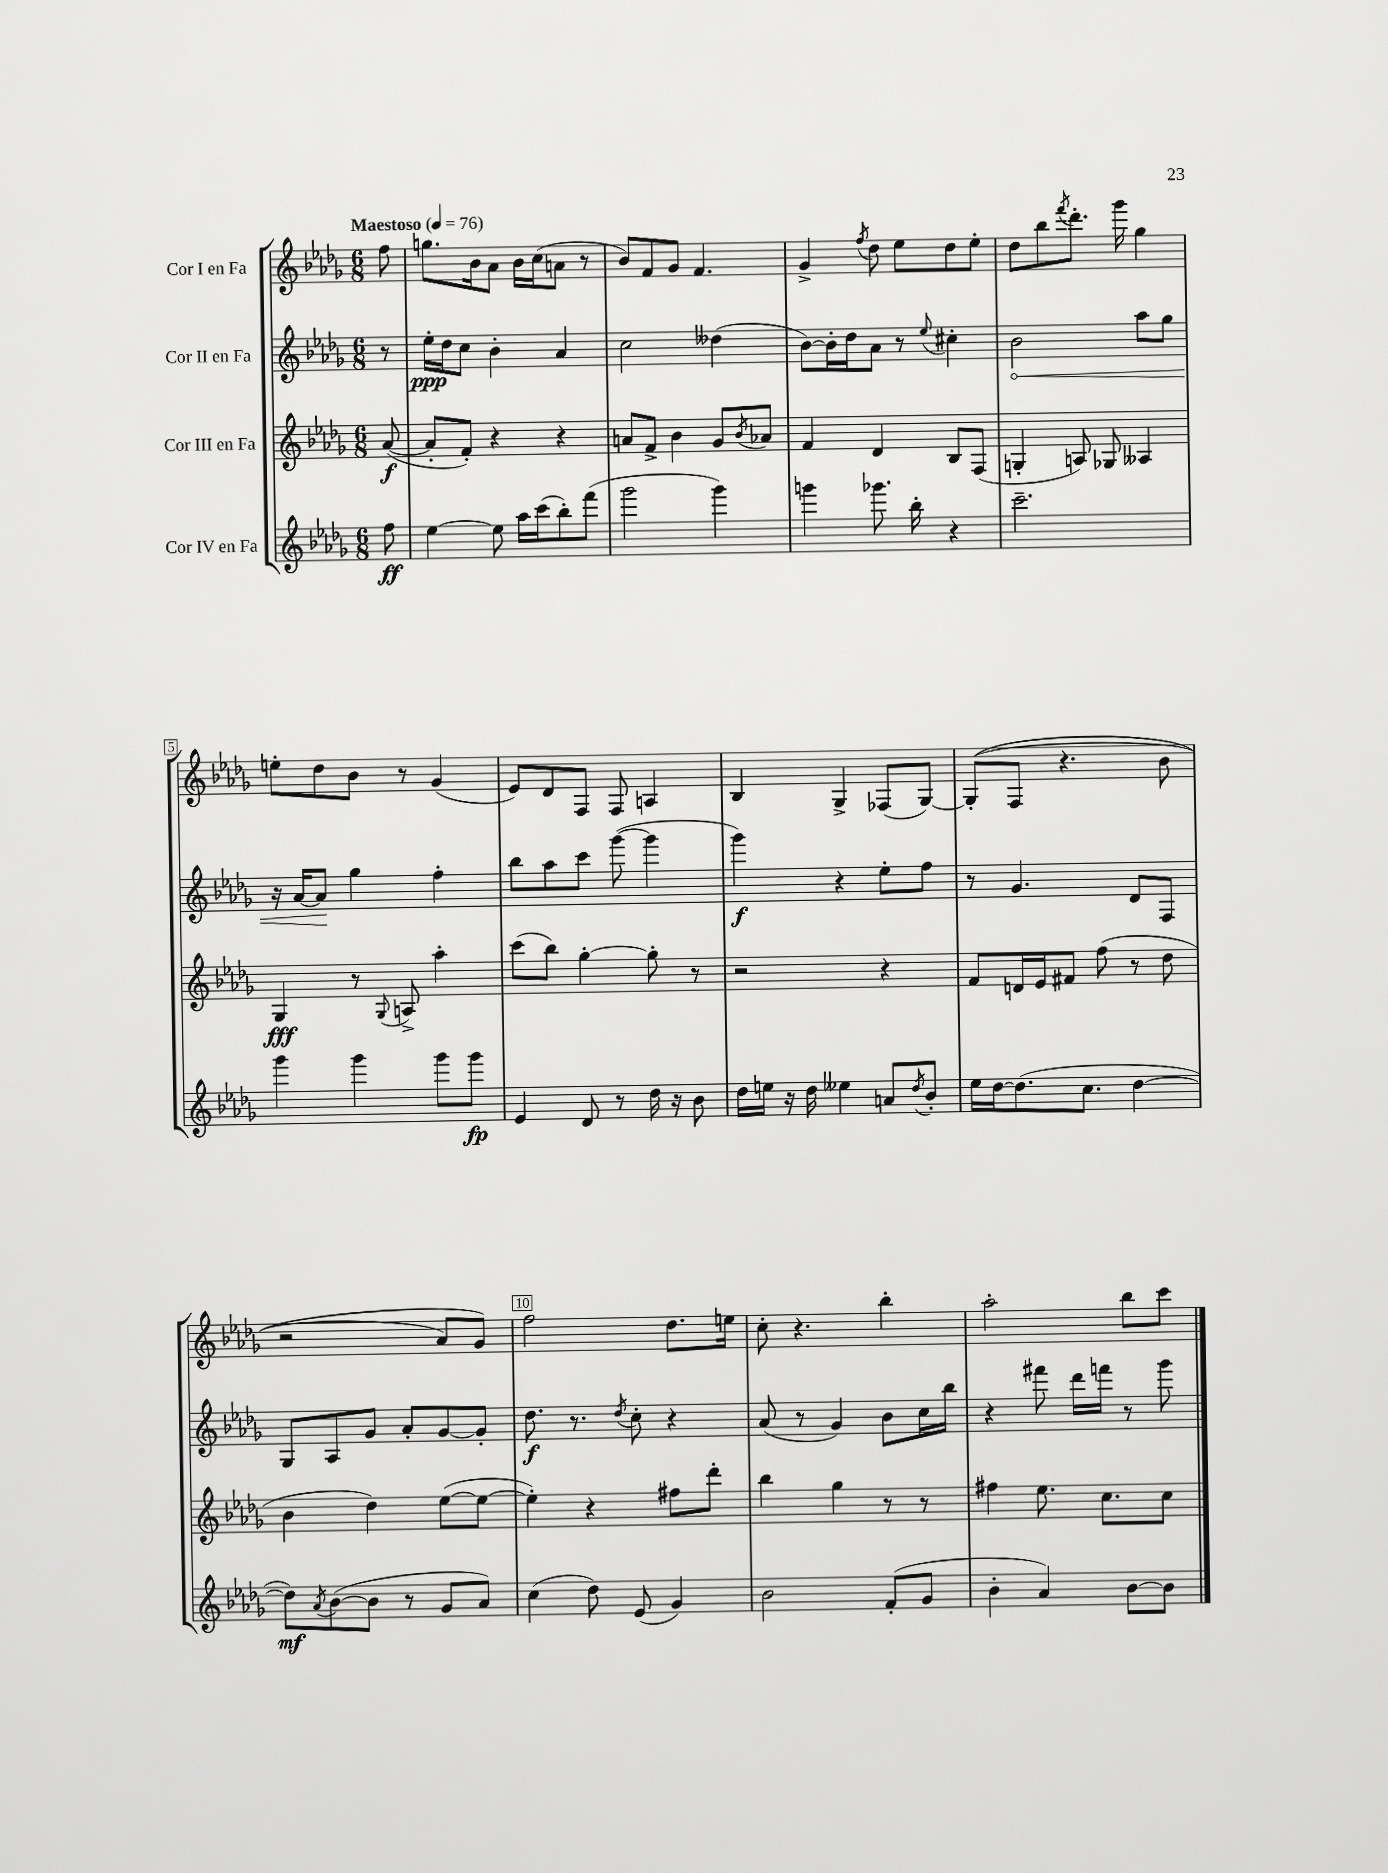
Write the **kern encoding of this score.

**kern	**dynam	**kern	**dynam	**kern	**dynam	**kern
*part4	*part4	*part3	*part3	*part2	*part2	*part1
*staff4	*staff4	*staff3	*staff3	*staff2	*staff2	*staff1
*I"Cor IV en Fa	*	*I"Cor III en Fa	*	*I"Cor II en Fa	*	*I"Cor I en Fa
*clefG2	*	*clefG2	*	*clefG2	*	*clefG2
*k[b-e-a-d-g-]	*	*k[b-e-a-d-g-]	*	*k[b-e-a-d-g-]	*	*k[b-e-a-d-g-]
*M6/8	*	*M6/8	*	*M6/8	*	*M6/8
*MM76	*	*MM76	*	*MM76	*	*MM76
=	=	=	=	=	=	=
!	!	!	!	!	!	!LO:TX:a:B:t=Maestoso
8ff\	ff	([8a-/	f	8r	.	8ff\
=1	=1	=1	=1	=1	=1	=1
[4ee-\	.	8a-'/L]	.	16ee-'\LL	ppp	8.ggn\L
.	.	.	.	16dd-\J	.	.
.	.	8f'/J)	.	8cc\J	.	.
.	.	.	.	.	.	16b-\k
8ee-\]	.	4r	.	4b-'\	.	8a-\J
16aa-\LL	.	.	.	.	.	16b-\LL
(16ccc\J	.	.	.	.	.	(16cc\J
8bb-'\)	.	4r	.	4a-/	.	8an\J
(8fff\J	.	.	.	.	.	8r
=2	=2	=2	=2	=2	=2	=2
2ggg-\	.	8an/L	.	2cc\	.	8b-/L)
.	.	8f^/J	.	.	.	8f/
.	.	4b-\	.	.	.	8g-/J
.	.	.	.	.	.	4.f/
4ggg-\)	.	8g-/L	.	(4dd--X\	.	.
.	.	8qb-/	.	.	.	.
.	.	8a-X/J	.	.	.	.
=3	=3	=3	=3	=3	=3	=3
4gggn\	.	4f/	.	[8b-\L)	.	4g-^/
.	.	.	.	16b-'\L]	.	.
.	.	.	.	16dd-\J	.	.
.	.	.	.	.	.	8qff/
8.ggg-X\	.	4d-/	.	8a-\J	.	8dd-\
.	.	.	.	8r	.	8ee-\L
16bb-'\	.	.	.	.	.	.
.	.	.	.	8qqee-/	.	.
4r	.	8B-/L	.	4cc#X'\	.	8dd-\
.	.	(8F/J	.	.	.	8ee-'\J
=4	=4	=4	=4	=4	=4	=4
!	!	!	!	!	!LO:HP:b	!
2.ccc~\	.	4Gn'/	.	2b-\	<	8dd-\L
.	.	.	.	.	.	8bb-\
.	.	.	.	.	.	8qfff/
.	.	8An/)	.	.	.	8.ddd-'\J
.	.	8G-X/	.	.	.	.
.	.	.	.	.	.	16ggg-\
.	.	4A--X/	.	8aa-\L	.	4gg-\
.	.	.	.	8gg-\J	.	.
!!LO:LB:g=z
=5	=5	=5	=5	=5	=5	=5
4ggg-\	.	4G-/	fff	16r	.	8een'\L
.	.	.	.	[16a-/KL	.	.
.	.	.	.	8a-/J]	.	8dd-\
4ggg-\	.	8r	.	4gg-\	[	8b-\J
.	.	8qqG-/	.	.	.	.
.	.	8An^/	.	.	.	8r
8ggg-\L	.	4aa-'\	.	4ff'\	.	(4g-/
8ggg-\J	fp	.	.	.	.	.
=6	=6	=6	=6	=6	=6	=6
4e-/	.	(8ccc\L	.	8bb-\L	.	8e-/L)
.	.	8bb-\J)	.	8aa-\	.	8d-/
8d-/	.	[4gg-'\	.	8ccc\J	.	8F/J
8r	.	.	.	([8ggg-\	.	8F/
16dd-\	.	8gg-'\]	.	4ggg-\]	.	4An/
16r	.	.	.	.	.	.
8b-\	.	8r	.	.	.	.
=7	=7	=7	=7	=7	=7	=7
16dd-\LL	.	2r	.	4ggg-\)	f	4B-/
16een\JJ	.	.	.	.	.	.
16r	.	.	.	.	.	.
16dd-\	.	.	.	.	.	.
4ee--X\	.	.	.	4r	.	4G-^/
8an/L	.	4r	.	8ee-'\L	.	(8F-X/L
8qdd-/	.	.	.	.	.	.
8b-'/J	.	.	.	8ff\J	.	[8G-/J)
=8	=8	=8	=8	=8	=8	=8
16ee-\LL	.	8f/L	.	8r	.	((8G-'/L]
[16dd-\J	.	.	.	.	.	.
(8.dd-\]	.	16dn/L	.	4.g-/	.	8F/J
.	.	16e-/J	.	.	.	.
.	.	8f#X/J	.	.	.	4.r
8.cc\J	.	.	.	.	.	.
.	.	(8ff\	.	.	.	.
[4dd-\	.	8r	.	8d-/L	.	.
.	.	8dd-\	.	8F/J	.	8b-\
!!LO:LB:g=z
=9	=9	=9	=9	=9	=9	=9
8dd-\L])	mf	4b-\	.	8G-/L	.	2r
8qa-/	.	.	.	.	.	.
([8b-\	.	.	.	8A-/	.	.
8b-\J]	.	4dd-\)	.	8g-/J	.	.
8r	.	.	.	8a-'/L	.	.
8g-/L	.	([8ee-\L	.	[8g-/	.	8a-/L)
8a-/J)	.	8ee-\J_	.	8g-'/J]	.	8g-/J)
=10	=10	=10	=10	=10	=10	=10
(4cc\	.	4ee-'\])	.	8.dd-\	f	2ff\
.	.	.	.	8.r	.	.
8dd-\)	.	4r	.	.	.	.
.	.	.	.	8qdd-/	.	.
(8e-/	.	.	.	8cc'\	.	.
4g-/)	.	8ff#X\L	.	4r	.	8.dd-\L
.	.	8ddd-'\J	.	.	.	.
.	.	.	.	.	.	16een\Jk
=11	=11	=11	=11	=11	=11	=11
2b-\	.	4bb-\	.	(8a-/	.	8cc'\
.	.	.	.	8r	.	4.r
.	.	4gg-\	.	4g-/)	.	.
(8f'/L	.	8r	.	8b-\L	.	4bb-'\
8g-/J	.	8r	.	16cc\L	.	.
.	.	.	.	16bb-\JJ	.	.
=12	=12	=12	=12	=12	=12	=12
4b-'\	.	4ff#X\	.	4r	.	2aa-'\
4a-/)	.	8.ee-\	.	8fff#X\	.	.
.	.	.	.	16ddd-\LL	.	.
.	.	8.cc\L	.	16fffn\JJ	.	.
[8b-\L	.	.	.	8r	.	8bb-\L
8b-\J]	.	8cc\J	.	8ggg-\	.	8ccc\J
==	==	==	==	==	==	==
*-	*-	*-	*-	*-	*-	*-
